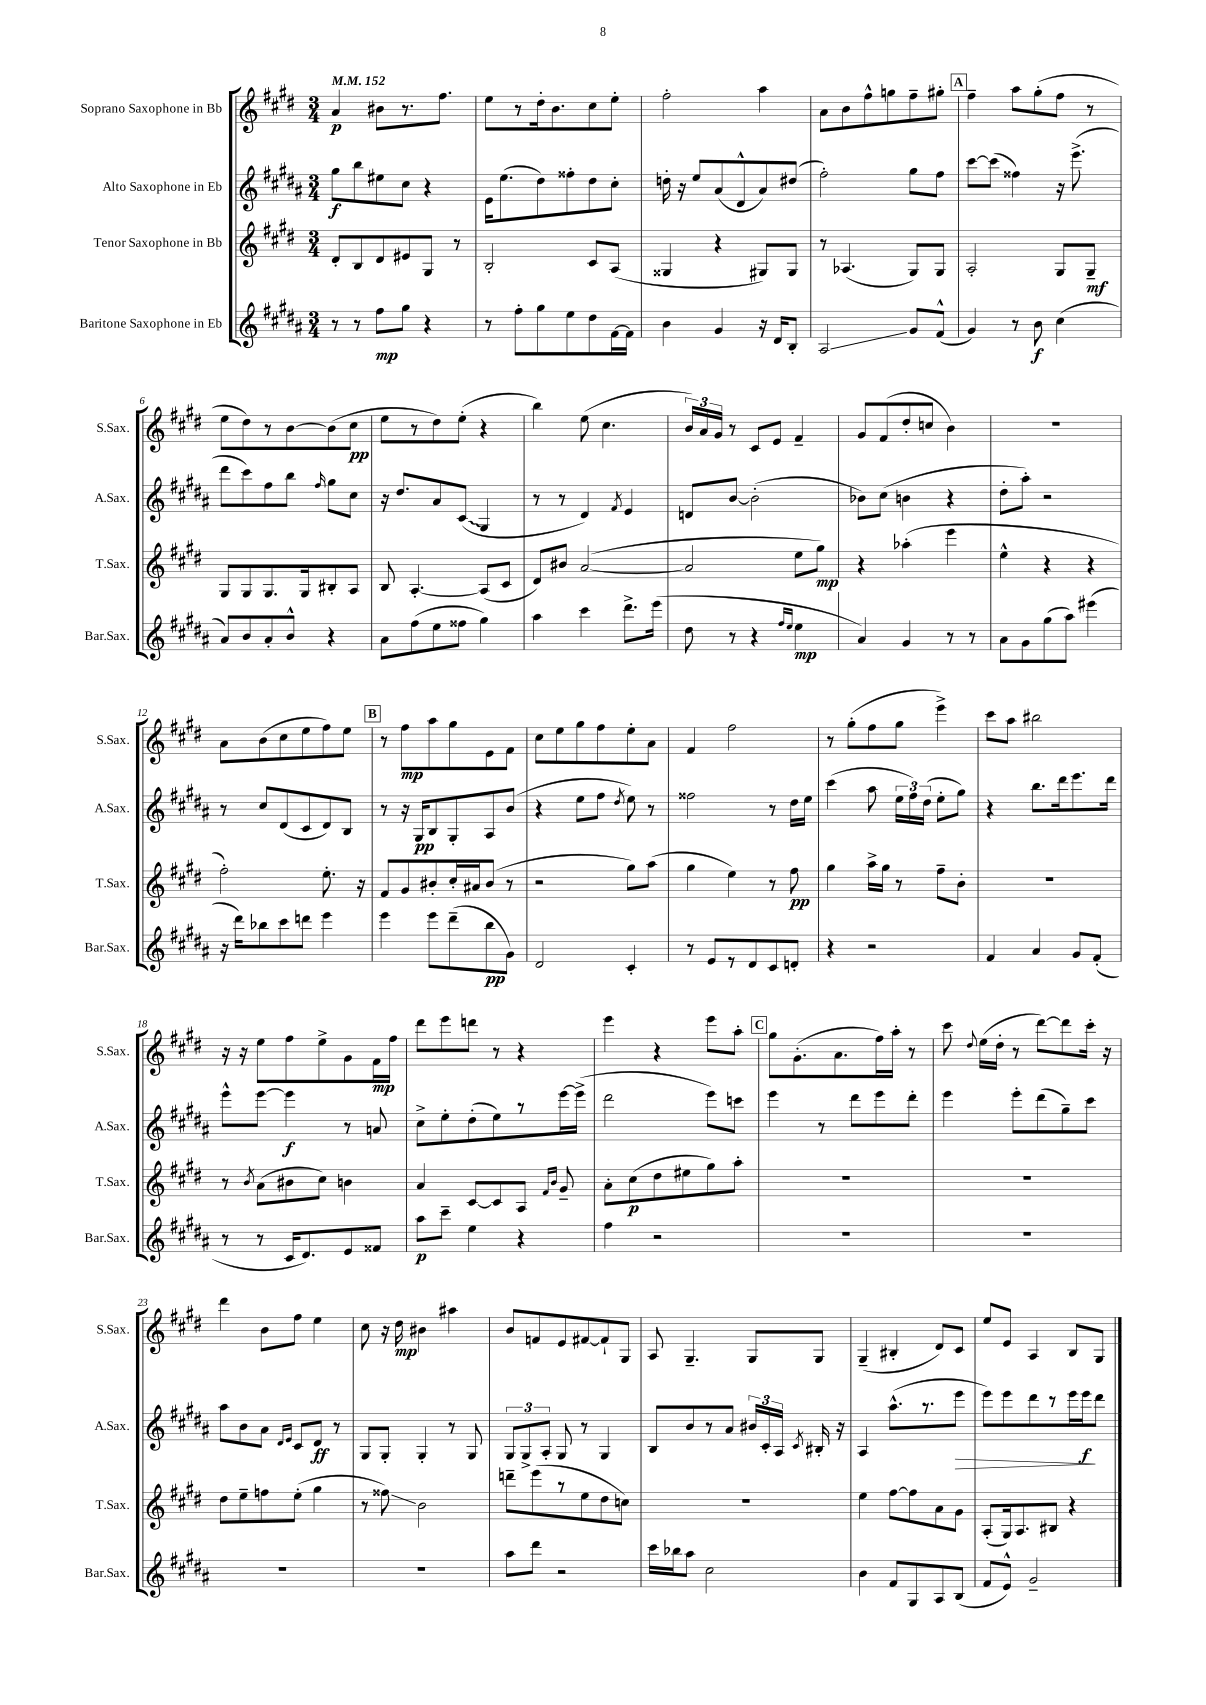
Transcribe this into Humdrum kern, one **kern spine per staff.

**kern	**kern	**kern	**kern
*staff4	*staff3	*staff2	*staff1
*clefG2	*clefG2	*clefG2	*clefG2
*k[f#c#g#d#a#]	*k[f#c#g#d#]	*k[f#c#g#d#a#]	*k[f#c#g#d#]
*M3/4	*M3/4	*M3/4	*M3/4
*MM152	*MM152	*MM152	*MM152
8r	8d#'/L	8gg#\L	4a/
8r	8B/	8bb\	.
8ff#\L	8d#/	8ee#\	8b#\L
8gg#\J	8e#/	8cc#\J	8.r
4r	8G#/J	4r	.
.	.	.	8.ff#\J
.	8r	.	.
=	=	=	=
8r	2B'/	16e\LK	8ee\L
.	.	(8.ee\	.
8ff#'\L	.	.	8r
8gg#\	.	8dd#\)	16dd#'\k
.	.	.	8.b\
8ee\	.	8ff##'\	.
8dd#\	8c#/L	8dd#\	8cc#\
[16f#\L	(8A/J	8cc#'\J	8ee'\J
16f#\]JJ	.	.	.
=	=	=	=
4b\	4G##/	16dd'\	2ff#'\
.	.	16r	.
.	.	8ee/L	.
4g#/	4r	(8a#/	.
.	.	8d#^^/	.
16r	8G#/L)	8a#/)	4aa\
16d#/LK	.	.	.
8B'/J	8G#/J	(8dd#/J	.
=	=	=	=
2A#/	8r	2ff#'\)	8a\L
.	(4.A-/	.	8b\
.	.	.	8ff#^^\
.	.	.	8gg\
8g#/L	8G#/L)	8gg#\L	8ff#~\
(8f#^^/J	8G#/J	8ff#\J	8gg#'\J
=	=	=	=
4g#/)	2A'/	[8ccc#\L	4ff#~\
.	.	(8ccc#\]J	.
8r	.	4ff##\)	8aa\L
8b\	.	.	(8gg#'\
(4cc#\	8G#/L	16r	8ff#\J
.	.	(8.eee^\	.
.	8G#~/J	.	8r
=	=	=	=
8a#/L)	8G#/L	8ddd#\L	8ee\L
8b/	8G#/	8ccc#\)	8dd#\)
8a#'/	8.G#/	8ff#\	8r
8b^^/J	.	8bb\J	[8b\
.	16G#/k	.	.
.	.	16qqff#/	.
4r	8B#'/	8gg#\L	(8b\]
.	8A/J	8cc#\J	8cc#\J
=	=	=	=
8a#\L	8B/	16r	8ee\L
.	.	8.dd#/L	.
(8ff#\	[4.A'/	.	8r
8ee\	.	8a#/	8dd#\)
8ff##\J	.	(8c#/J	(8ee'\J
4gg#\)	(8A/]L	4G#/	4r
.	8c#/J	.	.
=	=	=	=
4aa#\	8d#/L)	8r	4bb\)
.	8b#/J	8r	.
4ccc#\	([2a/	4d#/)	(8ee\
.	.	.	4.cc#\
.	.	8qf#/	.
8.ddd#^\L	.	4e/	.
(16eee\Jk	.	.	.
=	=	=	=
8dd#\	2a/]	8d/L	24b/LL)
.	.	.	24a/
.	.	.	24g#/JJ
8r	.	[8b/J	8r
4r	.	(2b'\]	8c#/L
.	.	.	8e/J
16qqff#/LL	.	.	.
16qqee/JJ	.	.	.
4ee\	8ee\L	.	4f#~/
.	8gg#\J)	.	.
=	=	=	=
4a#/)	4r	8b-\L)	8g#/L
.	.	(8cc#\J	(8f#/
4g#/	(4aa-'\	4b\	8dd#'/
.	.	.	8cc/J
8r	4eee\	4r	4b\)
8r	.	.	.
=	=	=	=
8a#\L	4ee^^\	8dd#'\L	2.r
8g#\	.	8aa#'\J)	.
(8gg#\	4r	2r	.
8aa#\J)	.	.	.
(4eee#\	4r	.	.
=	=	=	=
16r	2ff#'\)	8r	8a\L
16ddd#\LK)	.	.	.
8bb-\	.	8cc#/L	(8b\
8ccc#\	.	(8d#/	8cc#\
8ddd\J	.	8c#/	8ee\
4eee\	8.ee'\	8d#/)	8ff#\)
.	.	8B/J	8ee\J
.	16r	.	.
=	=	=	=
4eee\	8f#/L	8r	8r
.	8g#/	16r	8ff#\L
.	.	16G#/LK	.
8eee\L	8b#'/	8B/	8aa\
(8ddd#~\	16cc#'/L	8G#'/	8gg#\
.	16a#/J	.	.
8bb\	(8b#/J	8A#/	8e\
8g#\J)	8r	(8b/J	8f#\J
=	=	=	=
2d#/	2r	4r	8cc#\L
.	.	.	8ee\
.	.	8ee\L	8gg#\
.	.	8ff#\J	8ff#\
.	.	8qdd#/	.
4c#'/	8gg#\L)	8ee\)	8ee'\
.	(8aa\J	8r	8a\J
=	=	=	=
8r	4gg#\	2ff##\	4f#/
8e/L	.	.	.
8r	4ee\)	.	2ff#\
8d#/	.	.	.
8c#/	8r	8r	.
8d'/J	8ff#\	16dd#\LL	.
.	.	16ee\JJ	.
=	=	=	=
4r	4gg#\	(4ccc#\	8r
.	.	.	(8gg#'\L
2r	16aa^\LL	8aa#\	8ff#\
.	16gg#\JJ	.	.
.	8r	24ee\LL	8gg#\J
.	.	24ff#\)	.
.	.	(24dd#\JJ	.
.	8ff#~\L	8ee'\L	4eee^\)
.	8b'\J	8gg#\J)	.
=	=	=	=
4f#/	2.r	4r	8ccc#\L
.	.	.	8aa\J
4a#/	.	8.bb\L	2bb#\
.	.	16ddd#\k	.
8g#/L	.	8.eee\	.
(8f#'/J	.	.	.
.	.	16ddd#\Jk	.
=	=	=	=
8r	8r	8eee^^\L	16r
.	.	.	16r
.	8qb/	.	.
8r	(8a\L	[8eee\J	8ee\L
16c#/LK	8b#\	4eee\]	8ff#\
8.d#/)	.	.	.
.	8cc#\J)	.	8ee^\
8e/	4b\	8r	8g#\
8f##/J	.	8a/	16f#\L
.	.	.	16ff#\JJ
=	=	=	=
8aa#\L	4a/	8cc#^\L	8ddd#\L
8ccc#~\J	.	8ee'\	8eee\
4ee\	[8c#/L	(8dd#'\	8ddd\J
.	8c#/]	8ee\)	8r
4r	8A/J	8r	4r
.	16qqf#/LL	.	.
.	16qqb/JJ	.	.
.	8g#~/	[16eee\L	.
.	.	(16eee^\]JJ	.
=	=	=	=
4ff#\	8a'\L	2ddd#\	4eee\
.	(8cc#\	.	.
2r	8dd#\	.	4r
.	8ee#\	.	.
.	8gg#\)	8eee\L)	8eee\L
.	8aa'\J	8ccc\J	8aa'\J
=	=	=	=
2.r	2.r	4eee\	8gg#\L
.	.	.	(8.g#'\
.	.	8r	.
.	.	.	8.a\
.	.	8ddd#\L	.
.	.	8eee\	16ff#\L)
.	.	.	16aa'\JJ
.	.	8ddd#'\J	8r
=	=	=	=
2.r	2.r	4eee\	8ccc#\
.	.	.	8qqdd#/
.	.	.	(16ee\LL
.	.	.	16dd#'\JJ
.	.	8eee'\L	8r
.	.	(8ddd#\	[8ddd#\L)
.	.	8gg#~\)	8ddd#\]
.	.	8ccc#\J	16ccc#'\Jk
.	.	.	16r
=	=	=	=
2.r	8dd#\L	8aa#\L	4ddd#\
.	8ee~\	8b\	.
.	8ff\	8a#\J	8b\L
.	.	16qqd#/LL	.
.	.	16qqe/JJ	.
.	(8ee'\J	8c#/L	8ff#\J
.	4gg#\	8d#/J	4ee\
.	.	8r	.
=	=	=	=
2.r	8r	8G#/L	8cc#\
.	8ff##\)	8G#'/J	16r
.	.	.	16dd#\
.	2b\	4G#'/	4b#\
.	.	8r	4aa#\
.	.	8G#/	.
=	=	=	=
8aa#\L	8ddd~\L	12G#/L	8b/L
.	.	12G#^/	.
8ddd#\J	(8eee\	.	8f/
.	.	12A#'/J	.
2r	8r	8G#/	8e/
.	8ee\	8r	[8f#/
.	8dd#\	4G#/	8f#`/]
.	8cc\J)	.	8G#/J
=	=	=	=
16ccc#\LL	2.r	8B/L	8A/
16bb-\J	.	.	.
8aa#\J	.	8b/	4.G#~/
2cc#\	.	8r	.
.	.	8a#/J	.
.	.	24b#/LL	8G#/L
.	.	24c#'/	.
.	.	24A#/JJ	.
.	.	8qc#/	.
.	.	16B#'/	8G#/J
.	.	16r	.
=	=	=	=
4b\	4ee\	4A#/	(4G#~/
8f#/L	[8ff#\L	(8.aa#^^\L	4B#'/
8G#/	8ff#\]	.	.
.	.	8.r	.
8A#/	8a\	.	8d#/L)
(8B/J	8g#\J	8eee\J	8c#/J
=	=	=	=
8f#/L	(8A'/L	8eee\L)	8ee/L
8e^^/J)	16G#/k)	8eee\	8e/J
.	8.A/	.	.
2g#~/	.	8ddd#\	4A/
.	8B#/J	8r	.
.	4r	16eee\L	8B/L
.	.	16eee\J	.
.	.	8ddd#\J	8G#/J
==	==	==	==
*-	*-	*-	*-
